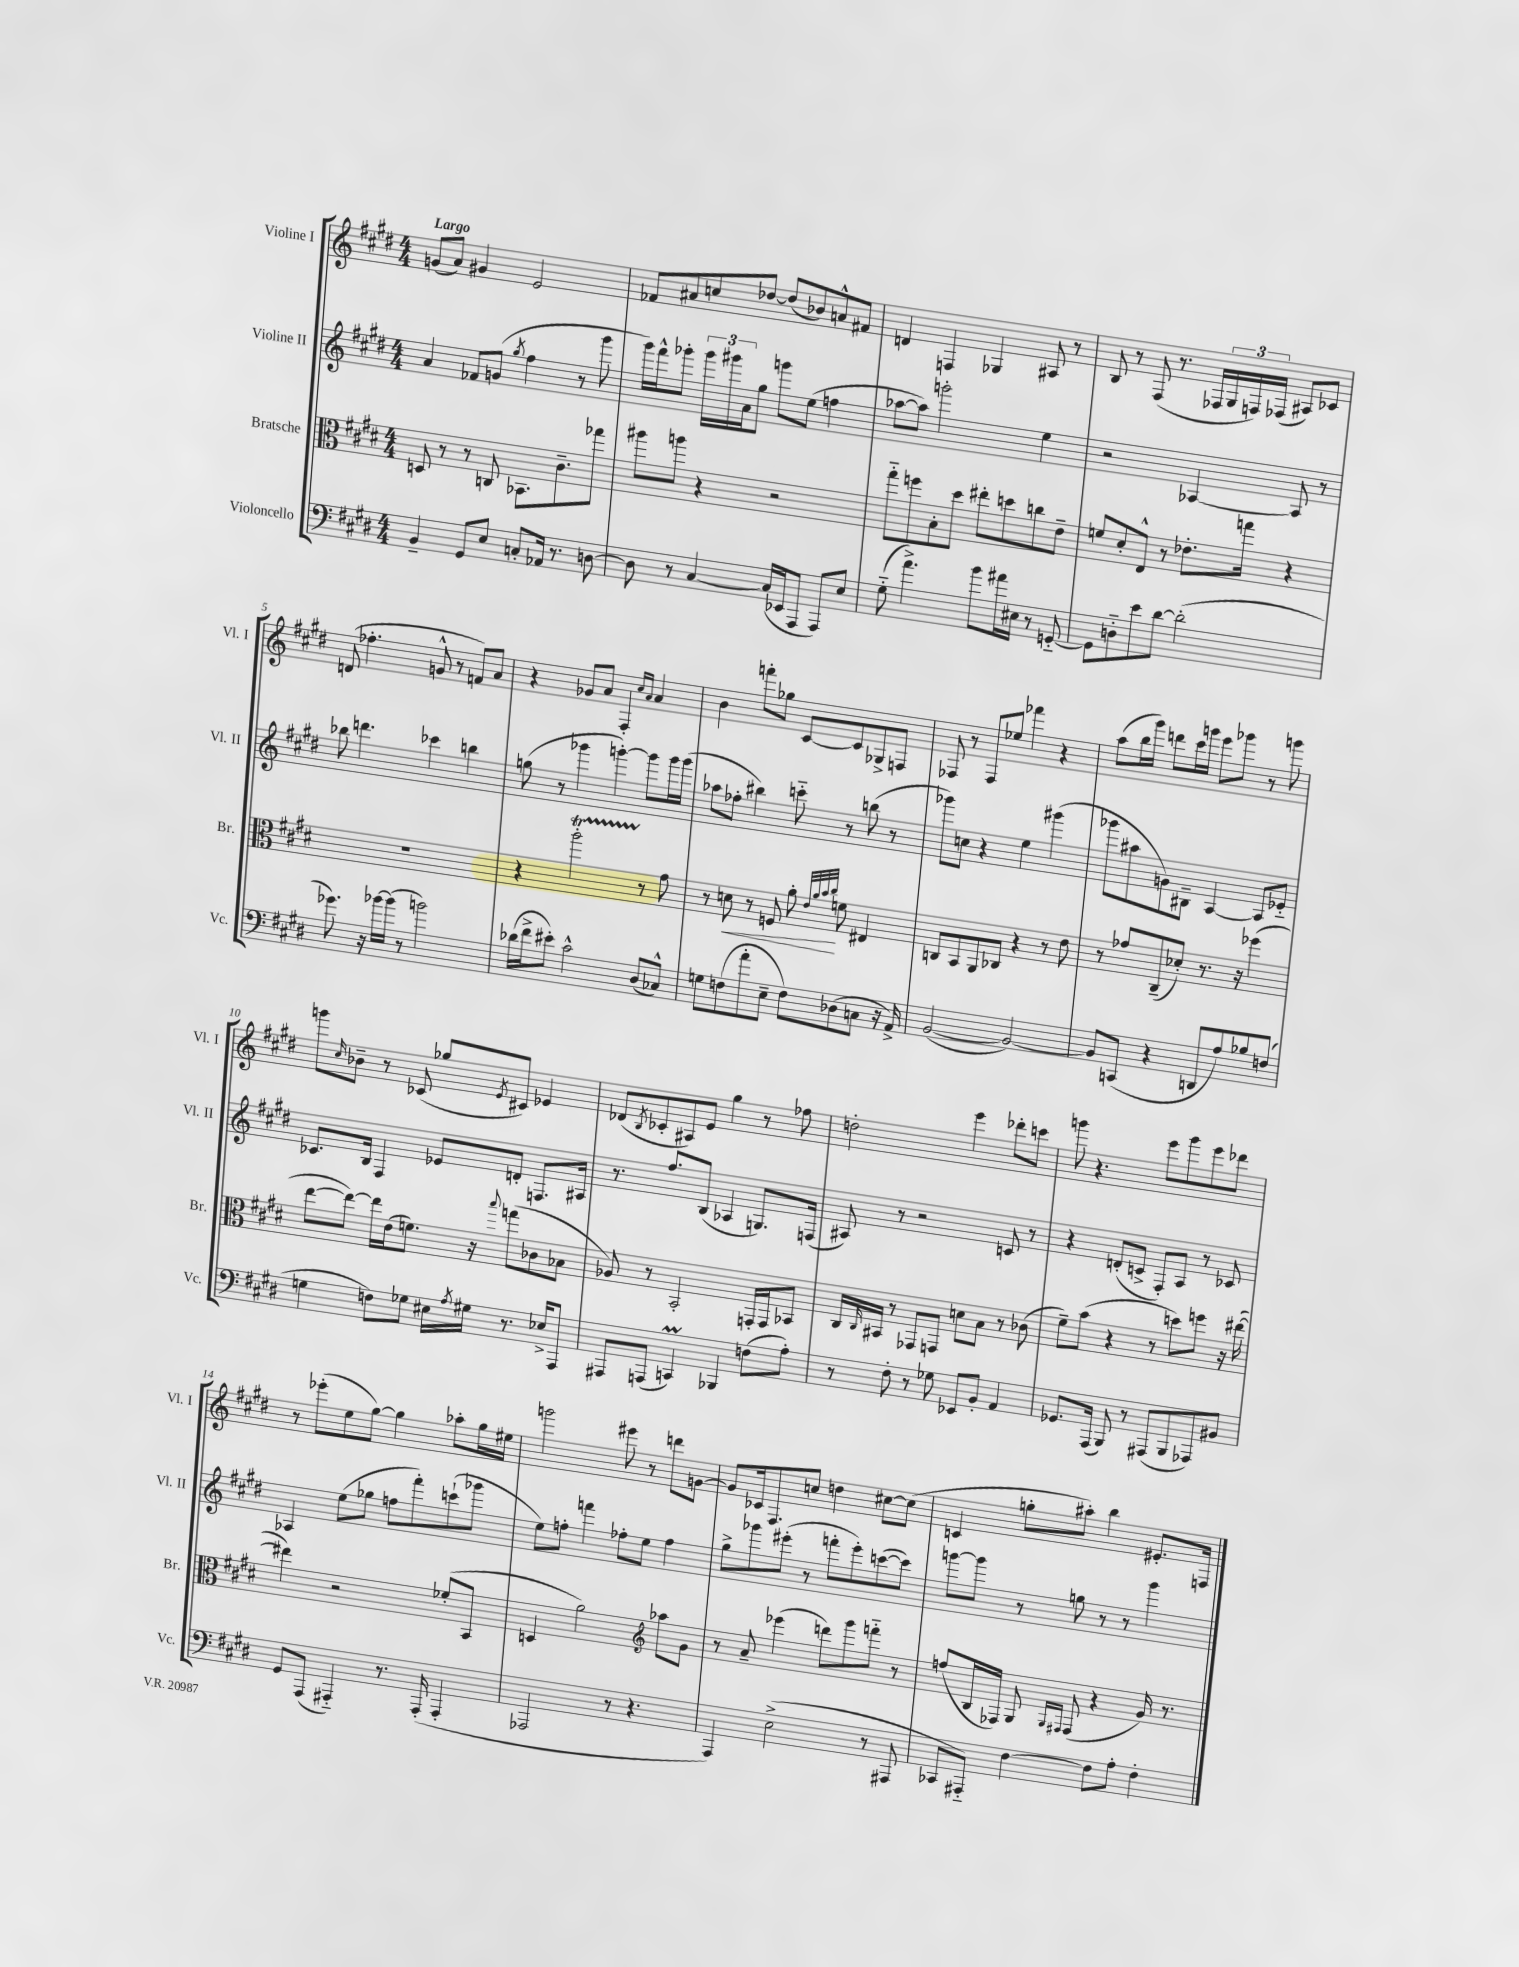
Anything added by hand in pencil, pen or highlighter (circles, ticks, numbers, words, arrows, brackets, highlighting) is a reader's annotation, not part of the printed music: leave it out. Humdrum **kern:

**kern	**kern	**dynam	**kern	**kern
*part4	*part3	*part3	*part2	*part1
*staff4	*staff3	*staff3	*staff2	*staff1
*I"Violoncello	*I"Bratsche	*	*I"Violine II	*I"Violine I
*I'Vc.	*I'Br.	*	*I'Vl. II	*I'Vl. I
*clefF4	*clefC3	*	*clefG2	*clefG2
*k[f#c#g#d#]	*k[f#c#g#d#]	*	*k[f#c#g#d#]	*k[f#c#g#d#]
*M4/4	*M4/4	*	*M4/4	*M4/4
=1	=1	=1	=1	=1
!	!	!	!	!LO:TX:a:B:t=Largo
4BB~/	8Dn/	.	4a/	(8gn/L
.	8r	.	.	8a/J)
8GG#/L	8r	.	8f-X/L	4g#X/
8E/J	8Cn/	.	(8gn/J	.
.	.	.	8qgg#/	.
8Cn'/L	8.BB-X\L	.	4ff#\	2e/
16AA-X/Jk	.	.	.	.
8.r	8.c#~\	.	.	.
.	.	.	8r	.
[8Dn\	8gg-X\J	.	8ggg#\	.
=2	=2	=2	=2	=2
8D\]	8aa#X\L	.	16ggg#\LL)	8f-X/L
.	.	.	16fff#^^\J	.
8r	8aan\J	.	8ggg-X'\J	8a#X/
[4C#/	4r	.	24ggg-\LL	8ccn/
.	.	.	24ggg#X\	.
.	.	.	24a\J	.
.	.	.	8gg#\J	[8dd-X/J
(16C#/LL]	2r	.	8gggn\L	(8dd-/L]
16EE-X/J	.	.	.	.
8AAA/J	.	.	(8ee\J	8b-X/)
8AAA/L)	.	.	4ffn\	8an^^/
8E/J	.	.	.	8f#X/J
=3	=3	=3	=3	=3
(8G#\	8gg#\L	.	[8aa-X\L	4dn/
4.a^\)	8ffn\	.	8aa-\J])	.
.	8B'\	.	2gggn'\	4Fn/
.	8dd#\J	.	.	.
8b\L	8ee#X'\L	.	.	4G-X/
16a#X\L	8ddn\	.	.	.
16E#X\JJ	.	.	.	.
8r	8ccn\	.	4ee\	8A#X/
[8GGn/	8e~\J	.	.	8r
=4	=4	=4	=4	=4
8GG\L]	8fn/L	.	2r	8B/
8Dn\	8d#'/	.	.	8r
8e\	8E^^/J	.	.	(8F#/
[8d#\J	8r	.	.	8.r
(2d#'\]	8.e-X'\L	.	[4A-X/	.
.	.	.	.	16F-X/LL
.	.	.	.	24G#/
.	.	.	.	24Fn/)
.	16ggn\Jk	.	.	.
.	.	.	.	(24F-X/JJ
.	4r	.	8A-/]	8A#X/L)
.	.	.	8r	8c-X/J
!!LO:LB:g=z
=5	=5	=5	=5	=5
8.g-X\)	1r	.	8bb-X\	(8dn/
.	.	.	4.dddn\	4.ff-X'\
16r	.	.	.	.
[16b-X\LL	.	.	.	.
(16b-\JJ]	.	.	.	.
8r	.	.	.	.
2bn\)	.	.	4ccc-X\	8gn^^/
.	.	.	.	8r
.	.	.	4bbn\	8fn/L)
.	.	.	.	8a/J
=6	=6	=6	=6	=6
(16d-X\LL	4r	.	(8ggn\	4r
16f#^\J	.	.	.	.
8e#X'\J)	.	.	8r	.
2c#^^\	2aaT'\	.	4ggg-X\	8g-X/L
.	.	.	.	8a/J
.	.	.	[4gggn'\)	4F#'/
.	.	.	.	16qqcc#/LL
.	.	.	.	16qqa/JJ
(8D#/L	8r	.	8ggg\L]	4a/
8C-X^^/J)	8g#\	.	16ggg\L	.
.	.	.	(16ggg\JJ	.
=7	=7	=7	=7	=7
8Gn\L	8r	.	8aa-X\L	4b\
!	!	!LO:HP:b	!	!
(8Fn\	8dn\	<	8ff-X'\J	.
8a'\	8r	.	4bb#X\)	8fffn'\L
8E~\J	8Fn/	.	.	8gg-X\J
8F\L)	8a'\	.	8cccn\	[8c#/L
.	32qqe/LLL	.	.	.
.	32qqa/	.	.	.
.	32qqb/	.	.	.
.	32qqcc#/JJJ	.	.	.
(8D-X\	8fn\	[	8r	8c#/]
8Cn\J	4E#X/	.	(8bbn\	8G-X^/
16r	.	.	8r	8Fn/J
16AA^/)	.	.	.	.
=8	=8	=8	=8	=8
([2BB/	8Cn/L	.	8ggg-X\L)	8F-X/
.	8BB/	.	8ccn\J	8r
.	8AA/	.	4r	8F-/L
.	8C-X/J	.	.	8ee-X/J
2BB/_)	4r	.	4ee\	4fff-X\
.	8r	.	(4ggg#X\	4r
.	8e\	.	.	.
=9	=9	=9	=9	=9
8BB/L]	8r	.	8ggg-X\L	(8aa\L
(8CCn/J	8g-X/L	.	8aa#X\	16bb\L
.	.	.	.	16ggg#\JJ)
4r	(8C#~/	.	8gn\)	8dddn\L
.	8d-X'/J)	.	8B#X~\J	16ccc#\L
.	.	.	.	16gggn\JJ
8DDn/L	8.r	.	[4A/	8eee\L
8A/)	.	.	.	8ggg-X\J
.	16r	.	.	.
8B-X/	(4ff-X\	.	8A/L]	8r
(8Fn/J	.	.	8e-X/J	8gggn\
!!LO:LB:g=z
=10	=10	=10	=10	=10
4Gn\	[8ee\L	.	8.c-X/L	8gggn\L
.	.	.	.	16qqcc#/
.	8ee\J_)	.	.	8b-X~\J
.	.	.	16B/Jk	.
8Fn\L)	16ee\LL]	.	4F#/	8r
.	(16e\J	.	.	.
8G-X\J	8.fn\J)	.	.	(8c-X/
16E#X\LL	.	.	8e-X/L	8gg-X/L
8qA/	.	.	.	.
16G#X\JJ	16r	.	.	.
.	8qqbb/	.	.	8qe/
8.r	(8ggn\L	.	8dn'/J	8c#X/J)
.	8c-X\	.	8.Fn/L	4e-X/
16E-X^/KL	.	.	.	.
8AAA/J	8B-X\J	.	.	.
.	.	.	16A#X/Jk	.
=11	=11	=11	=11	=11
8AAA#X/L	8A-X/)	.	8.r	(8d-X/L
.	.	.	.	8qB/
(8AAAn/J	8r	.	.	8c-X'/
.	.	.	8.ff#/L	.
4CCnM/)	2BB'/	.	.	8A#X/)
.	.	.	(8B/J	8e/J
4BBB-X/	.	.	4A-X/	4gg#\
(8Fn\L	16GGn'/LL	.	8.Gn/L)	8r
.	16GG/J	.	.	.
8A'\J)	8BB-X/J	.	.	8ff-X\
.	.	.	(16Fn/Jk	.
=12	=12	=12	=12	=12
8r	16C#/LL	.	8A#X/)	2ddn'\
.	16qqC#/	.	.	.
.	16BB#X/JJ	.	.	.
8F#'\	8r	.	8r	.
8r	8GG-X/L	.	2r	.
8G-X\	8GGn/J	.	.	.
8EE-X/L	8dn\L	.	.	4eee\
8BB'/J	8B\J	.	.	.
4AA/	8r	.	8cn/	8ddd-X'\L
.	(8c-X\	.	8r	8cccn\J
=13	=13	=13	=13	=13
8.GG-X/L	8f#~\L)	.	4r	8gggn\
.	(8b\J	.	.	4.r
(16AAA/Jk	.	.	.	.
8BBB/)	4r	.	(8dn'/L	.
8r	.	.	8cn^/J	.
(8AAA#X/L	8r	.	8F#'/L)	8eee\L
8BBB/	8ddn\L)	.	8A/J	8ggg\
8AAA-X/)	8ffn\J	.	8r	8eee\
8BB#X/J	16r	.	8c-X/	8ddd-X\J
.	([16ee#X\	.	.	.
!!LO:LB:g=z
=14	=14	=14	=14	=14
8GG#/L	4ee#X\])	.	4A-X/	8r
(8AAA/J	.	.	.	(8eee-X'\L
4AAA#X/)	2r	.	(8ee\L	8ee\
.	.	.	8gg-X\J	[8gg#\J)
8.r	.	.	8ffn\L	4gg#\]
.	.	.	8fff#'\)	.
(16AAA#'/	.	.	.	.
4AAA#'/	(8f-X'/L	.	(8cccn`\	8aa-X'\L
.	8BB/J	.	8ggg-X\J	16gg#\L
.	.	.	.	16ee#X\JJ
=15	=15	=15	=15	=15
2AAA-X/	4Dn/	.	8ee\L)	2gggn\
.	.	.	8ffn'\J	.
.	2a\)	.	4fffn\	.
8r	.	.	8ff-X'\L	8eee#X\
4.r	.	.	8ee\J	8r
*	*clefG2	*	*	*
.	8aa-X\L	.	4ff-\	8dddn\L
.	8g#\J	.	.	[8gn\J
=16	=16	=16	=16	=16
4AAA/)	8r	.	8gg#^\L	8g/L]
.	8a~/	.	8ggg-X\	16c-X/k
.	.	.	.	8.F#/
(2E^\	(4eee-X\	.	(8eee#X'\J	.
.	.	.	8r	8ccn/J
.	8dddn\L)	.	8fffn'\L	4ddn\
.	8ggg#\	.	8eee#'\)	.
8r	8fffn\J	.	([8cccn\	[8cc#X\L
8AAA#X/	8r	.	8ccc\J])	(8cc#\J]
=17	=17	=17	=17	=17
8CC-X/L	(8ffn/L	.	[8gggn\L	4cn/
8AAA#X/J)	16B/L	.	8ggg\J]	.
.	16F-X/JJ)	.	.	.
[4F#\	8G#/	.	8r	8ggn'\L
.	16qqG#/LL	.	.	.
.	16qqF#X/JJ	.	.	.
.	(8F#/	.	8ggn\	8aa#X'\J)
8F#\L]	4r	.	8r	4bb\
8A'\J	.	.	8r	.
4F#'\	16g#/)	.	4ggg\	8.e#X'/L
.	8.r	.	.	.
.	.	.	.	16Fn/Jk
==	==	==	==	==
*-	*-	*-	*-	*-
